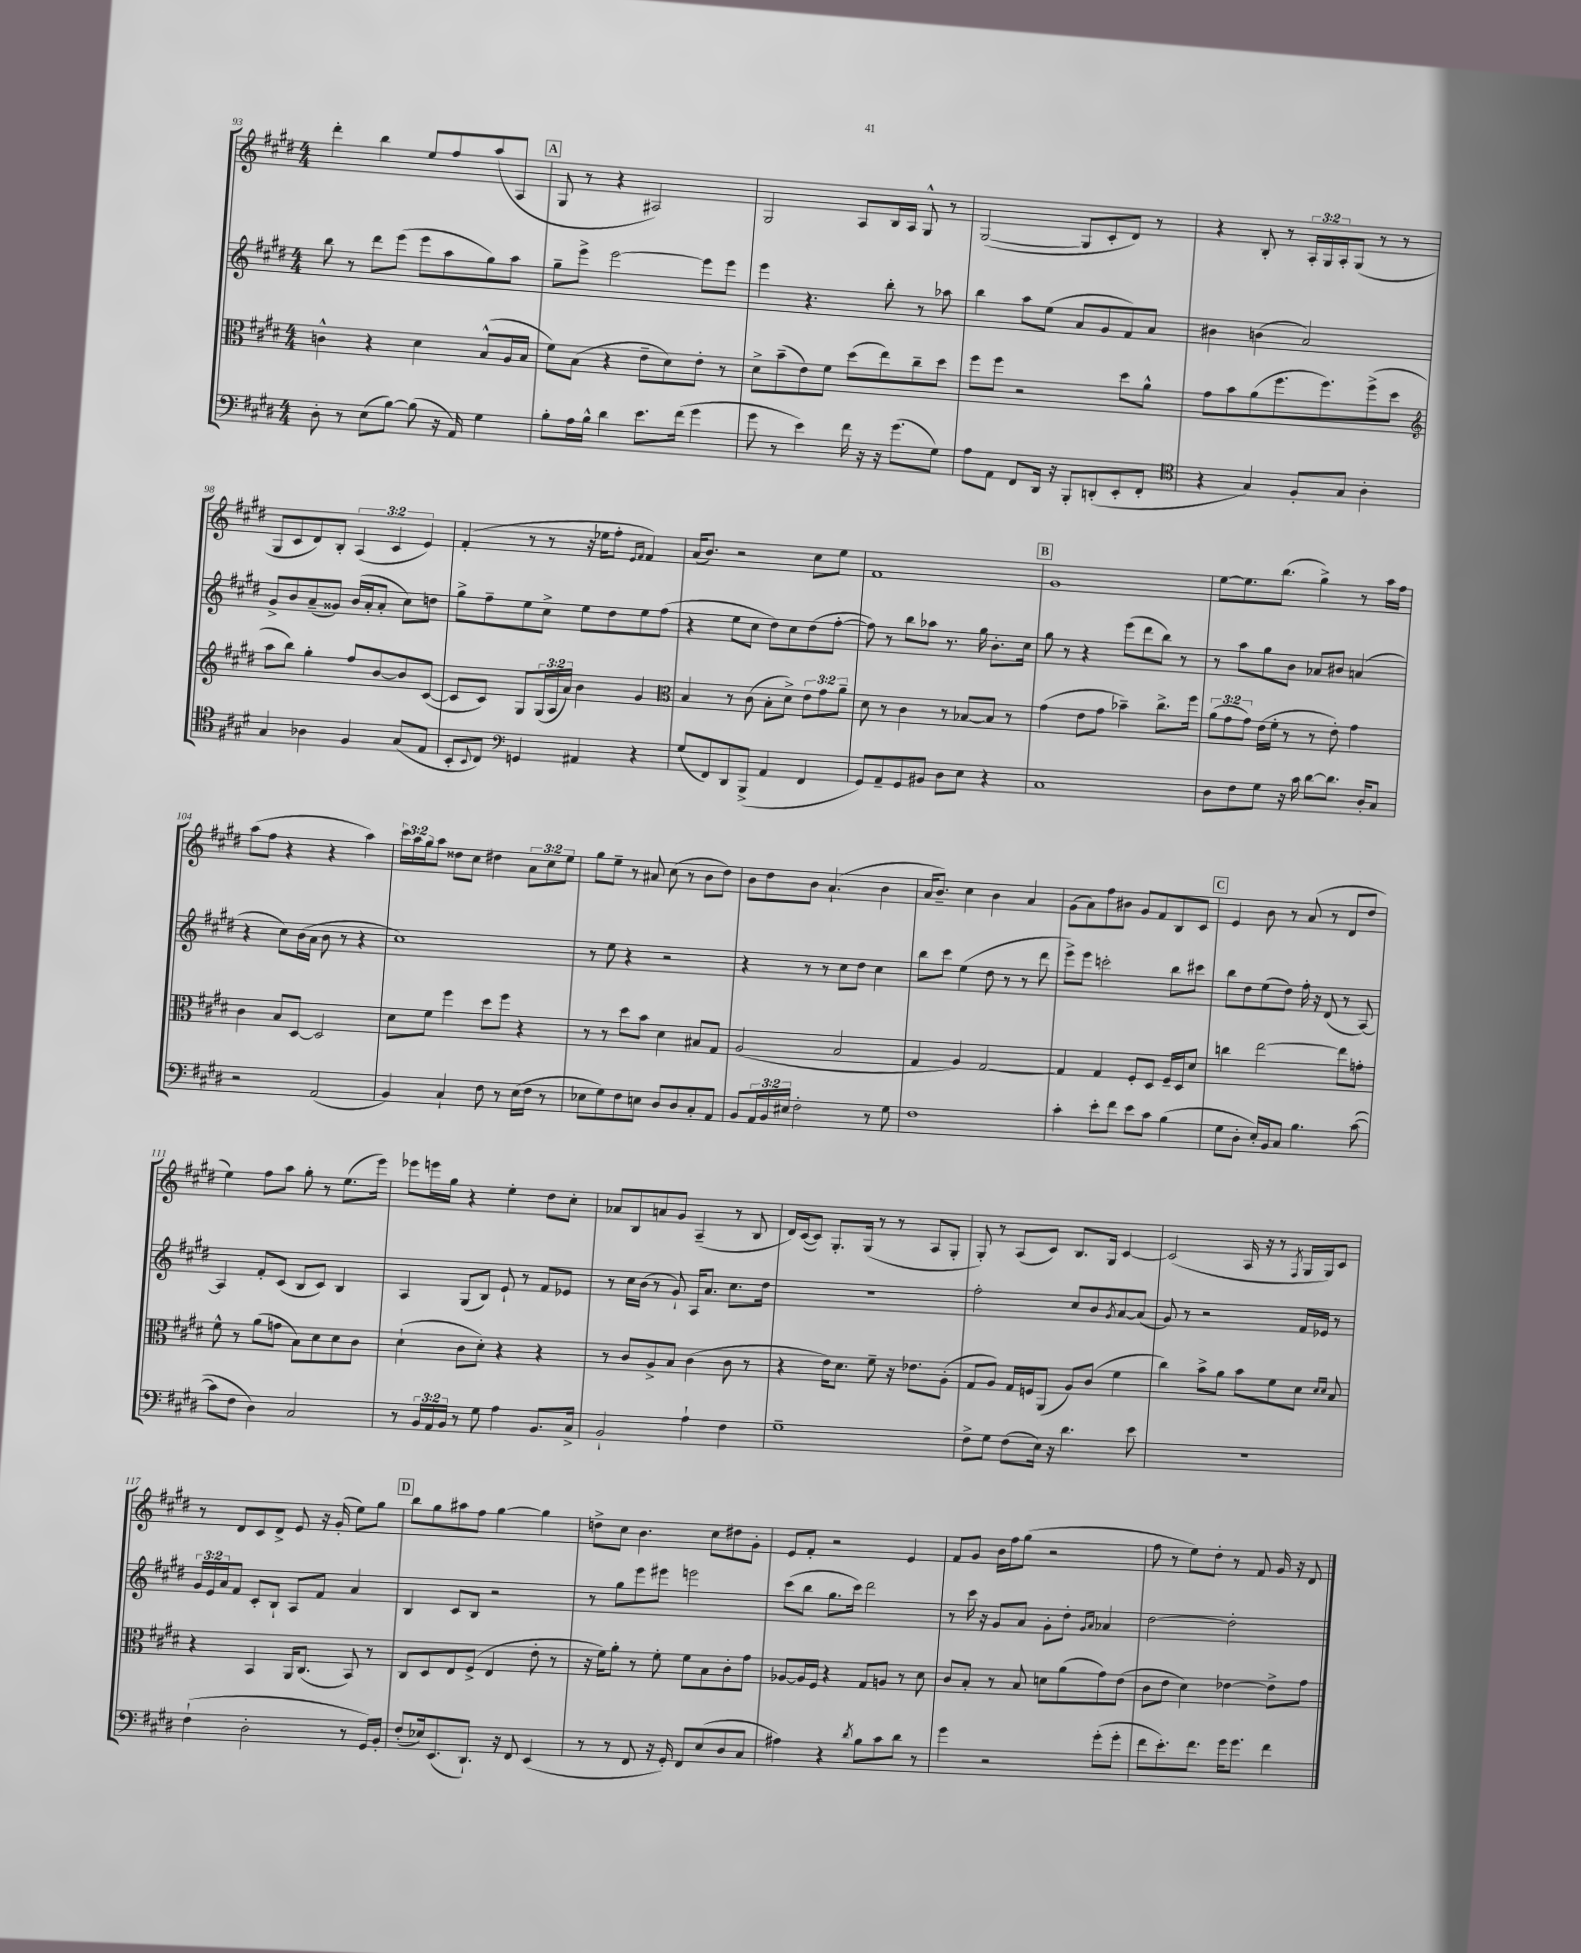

**kern	**kern	**kern	**kern
*staff4	*staff3	*staff2	*staff1
*clefF4	*clefC3	*clefG2	*clefG2
*k[f#c#g#d#]	*k[f#c#g#d#]	*k[f#c#g#d#]	*k[f#c#g#d#]
*M4/4	*M4/4	*M4/4	*M4/4
8D#'\	4c^^\	8bb\	4ddd#'\
8r	.	8r	.
(8E\L	4r	8ddd#\L	4bb\
[8B\J)	.	(8eee\J	.
(8B\]	4d#\	8eee\L	8ee/L
16r	.	8aa\	8ff#/
16AA/)	.	.	.
4G#\	(8B^^/L	8gg#\)	(8aa/
.	16A/L	8aa\J	8A/J
.	16B/JJ	.	.
=	=	=	=
8B'\L	8f#\L)	8gg#~\L	8G#/
16A\L	(8B\J	8eee^\J	8r
16B^^\JJ	.	.	.
4d#\	4r	[2eee\	4r
8.e\L	8e~\L	.	2A#/)
.	8d#\)	.	.
(16f#\Jk	.	.	.
4g#\	8e'\J	8eee\]L	.
.	8r	8eee\J	.
=	=	=	=
8g#\	8d#^\L	4eee\	2G#/
8r	(8b~\	.	.
4e\)	8e\)	4.r	.
.	8f#\J	.	.
16f#\	(8dd#\L	.	8A/L
16r	.	.	.
16r	8ee\)	8bb'\	16B/L
(8.g#\L	.	.	16A/JJ
.	8cc#~\	8r	8G#^^/
8G#\J)	8dd#\J	8aa-\	8r
=	=	=	=
8A\L	8ff#\L	4bb\	([2G#/
8AA\J	8ff#\J	.	.
8FF#/L	2r	8aa\L	.
16DD#/Jk	.	(8ee\J	.
16r	.	.	.
8BBB'/L	.	8a/L	8G#/]L
(8DD'/	.	8g#/	8c#'/
8EE'/	8dd#\L	8f#/)	8d#/J)
8FF#'/J	8a^^\J	8a/J	8r
=	=	=	=
*clefC4	*	*	*
4r	8g#\L	4b#\	4r
.	8b\	.	.
4G#/)	(8a\	(4b\	8B'/
.	8.ff#\	.	8r
8F#'/L	.	2a/)	24A'/LL
.	.	.	24G#/
.	8.ff#\)	.	.
.	.	.	24A'/J
8G#/J	.	.	(8G#/J
4A'\	(8ff#^\	.	8r
.	8dd#\J	.	8r
=	=	=	=
*	*clefG2	*	*
4G#/	8aa\L	8g#^/L	8G#/L
.	8bb\J)	8b/	8c#/
4A-\	4gg#'\	(8a~/	8d#/)
.	.	8g##/J)	8B'/J
4F#/	8ff#/L	(16b/LL	(6A/
.	.	16a'/J	.
.	[8b/	8a'/J	.
.	.	.	6c#/
(8G#/L	8b/]	8cc#\L)	.
.	.	.	6e/)
8E/J	([8c#/J	8dd\J	.
=	=	=	=
8BB'/L	8c#/]L	8gg#^\L	(4f#'/
8qqBB/	.	.	.
8C#/J)	8c#/J)	8ff#~\	.
*clefF4	*	*	*
4GG/	8G#/L	8ee\	8r
.	(24G#/L	8cc#^\J	8r
.	24A/	.	.
.	24a/JJ)	.	.
4AA#/	4b\	8ee\L	16r
.	.	.	16ee-\LK
.	.	8dd#\	8ff#'\J
.	.	.	16qqe/LL
.	.	.	16qqf#/JJ
4r	4g#/	8ee\	4f#/)
.	.	(8ff#\J	.
=	=	=	=
*	*clefC3	*	*
(8G#/L	4B/	4r	(16a/LK
.	.	.	8.b/J)
8FF#/)	.	.	.
8DD#/	8r	8ee\L	2r
(8BBB^/J	(8c#\	8cc#\J	.
4AA/	8B'\L	8dd#\L)	.
.	8d#^\J)	8cc#\	.
4FF#/	12e\L	(8dd#\	8cc#\L
.	12g#\	.	.
.	.	[8ff#'\J	8ee\J
.	12a~\J	.	.
=	=	=	=
8GG#/L)	8d#\	8ff#\])	1f#
8AA~/	8r	8r	.
8GG#/	4c#\	8bb\L	.
8BB#/J	.	8aa-\J	.
8D#\L	8r	8.r	.
8E\J	[8B-/L	.	.
.	.	16gg#\	.
4r	8B-/]J	8.b'\L	.
.	8r	.	.
.	.	16cc#\Jk	.
=	=	=	=
1C#	(4g#\	8gg#\	1g#
.	.	8r	.
.	8e\L	4r	.
.	8g#\J	.	.
.	4b-~\)	(8eee\L	.
.	.	8ddd#\	.
.	8.cc#^\L	8bb\J)	.
.	.	8r	.
.	16ff#\Jk	.	.
=	=	=	=
8D#\L	(12a\L	8r	[8ee\L
.	12g#\	.	.
8F#\	.	8aa\L	8.ee\]
.	12g#\J)	.	.
8G#\J	(16e\LL	8gg#\	.
.	16f#'\JJ	.	(8.bb\J
16r	8r	8b\J	.
16c#\	.	.	.
[8d#\L	8r	8a-/L	4gg#^\)
8.d#\]J	8e'\)	8b#/J	.
.	4g#\	(4a/	8r
16D#'/LK	.	.	.
8C#/J	.	.	16aa\LL
.	.	.	16ff#\JJ
=	=	=	=
2r	4c#\	4r	(8aa\L
.	.	.	8ff#\J
.	8B/L	8cc#\L)	4r
.	[8D#/J	(16b\L	.
.	.	16a\JJ	.
(2AA/	2D#/]	8b\	4r
.	.	8r	.
.	.	4r	4aa\)
=	=	=	=
4BB/)	8d#\L	1cc#)	24ccc#\LL
.	.	.	24aa\
.	.	.	24gg#\J
.	8f#\J	.	8aa\J
4C#`/	4ff#\	.	8dd##\L
.	.	.	8cc#\J
8F#\	8dd#\L	.	4dd#\
8r	8ff#\J	.	.
(16E\LL	4r	.	12a\L
16F#\JJ	.	.	.
.	.	.	12cc#\
8r	.	.	.
.	.	.	12ee\J
=	=	=	=
8E-\L	8r	8r	8gg#\L
8G#\)	8r	8ee\	8ee~\J
8F#\	8dd#\L	4r	8r
8E\J	8b\J	.	8a#/
8D#/L	4d#\	2r	(8cc#\
8D#/	.	.	8r
8C#'/	8B#/L	.	8b\L
8AA/J	8G#/J	.	8dd#\J)
=	=	=	=
8BB/L	(2A/	4r	8b\L
24AA/L	.	.	8dd#\
24BB/	.	.	.
24E#/JJ	.	.	.
2F#'\	.	8r	8b\J
.	.	8r	(4.a`/
.	2B/	8cc#\L	.
.	.	8dd#\J	.
8r	.	4cc#\	4b\
8G#\	.	.	.
=	=	=	=
1F#	4G#/	8bb\L	16a/LK
.	.	.	8.b~/J)
.	.	8ccc#\J	.
.	4A/)	(4ee\	4cc#\
.	[2G#/	8dd#\	4b\
.	.	8r	.
.	.	8r	4a/
.	.	8ddd#\	.
=	=	=	=
4c#'\	4G#/]	8eee^\L)	(8g#\L
.	.	8eee\J	8a\)
8e'\L	4G#/	2ccc'\	8ff#\
8f#\J	.	.	8b#\J
8e\L	8F#'/L	.	8g#/L
8c#\J	8D#/J	.	8f#/
(4B\	16F#~/LL	8bb\L	8B/
.	16D#/J	.	.
.	8d#/J	8ccc#\J	8c#/J
=	=	=	=
8G#\L	4cc\	8bb\L	4e/
8D#'\J	.	8dd#\	.
16E'/LL)	[2ee\	(8ee\	8b\
16BB/J	.	.	.
8C#/J	.	8dd#\J)	8r
4.B\	.	16ff#'\	(8a/
.	.	16r	.
.	.	(8d#/	8r
.	8ee\]L	8r	8d#/L
([8c#\	8g'\J	[8A/)	8dd#/J
=	=	=	=
8c#\]L	8f#^^\	4A/]	4ee\)
8F#\J	8r	.	.
4D#\)	(8a\L	8f#'/L	8ff#\L
.	8g\J	(8c#/J	8aa\J
2C#/	8B\L)	8B/L	8gg#'\
.	8d#\	8c#/J)	8r
.	8d#\	4B/	(8.ee\L
.	8c#\J	.	.
.	.	.	16eee\Jk)
=	=	=	=
8r	(4d#`\	4A/	8eee-\L
24BB/LL	.	.	16eee\L
24AA/	.	.	.
.	.	.	16gg#\JJ
24BB/JJ	.	.	.
8r	8c#\L	(8G#/L	4r
8G#\	8d#'\J)	8B/J)	.
4A\	4r	8e`/	4ee'\
.	.	8r	.
8.BB/L	4r	8f#/L	8dd#\L
.	.	8e-/J	8cc#'\J
16C#^/Jk	.	.	.
=	=	=	=
2BB`/	8r	8r	8a-/L
.	8c#/L	16cc#\LL	8B/
.	.	(16b\JJ	.
.	8A^/	8r	8a/
.	8B/J	8g#`/)	8g#/J
4A`\	(4c#\	16A/LK	(4A~/
.	.	8.a/J	.
4F#\	8c#\	8.cc#\L	8r
.	8r	.	8B/
.	.	16dd#\Jk	.
=	=	=	=
1G#~	4r	1r	16d#/LL)
.	.	.	([16c#/J
.	.	.	8c#/]J)
.	16e\LK)	.	8.G#'/L
.	8.d#\J	.	.
.	.	.	(16G#/Jk
.	8f#~\	.	8r
.	16r	.	8r
.	8.e-\L	.	.
.	.	.	8A/L
.	(8A'\J	.	8G#'/J
=	=	=	=
8F#^\L	8G#/L	2ff#'\	8G#'/)
8G#\J	8A/J)	.	8r
(8F#\L	16G#/LL	.	(8A/L
.	16F/J	.	.
16E\Jk)	(8AA/J	.	8c#/J)
16r	.	.	.
4.d#\	8A/L)	8cc#/L	8.B/L
.	(8c#/J	8b/	.
.	.	.	16G#/Jk
.	.	8qg#/	.
.	4f#\	[8a/	[4c#/
8e\	.	(8a/]J	.
=	=	=	=
1r	4cc#\)	8g#/)	(2c#/]
.	.	8r	.
.	8b^\L	2r	.
.	8a\J	.	.
.	8b\L	.	16A/
.	.	.	16r
.	8f#\	.	8r
.	.	.	8qF#/
.	8d#\J	16f#/LL	16G#/LL
.	.	16e-/JJ	16G#/J)
.	16qqd#/LL	.	.
.	16qqd#/JJ	.	.
.	8B/	8r	8c#/J
=	=	=	=
(4F#`\	4r	24g#/LL	8r
.	.	24e/	.
.	.	24a/J	.
.	.	8f#/J	8d#/L
2D#'\	4BB/	8c#'/L	8c#/
.	.	8B`/J	8d#^/J
.	16AA/LK	8A/L	8e/
.	(8.C#/J	.	.
.	.	8f#/J	16r
.	.	.	(16g#'/
8r	8BB/)	4a/	8ee\L)
16GG#/LL)	8r	.	8gg#\J
16BB'/JJ	.	.	.
=	=	=	=
(8F#'/L	8C#/L	4B/	8bb\L
16E-/k)	8D#/	.	8gg#\
(8.EE/	.	.	.
.	8E/	8c#/L	8aa#\
8.DD#`/J)	(8F#^/J	8B/J	8ff#\J
.	4E/	2r	[4gg#\
16r	.	.	.
8FF#/	.	.	.
(4EE/	8e'\	.	4gg#\]
.	8r	.	.
=	=	=	=
8r	16r	8r	8dd^\L
.	16f#\LK)	.	.
8r	8a'\J	8gg#\L	8cc#\J
8FF#/	8r	8eee\	4.b\
16r	8f#'\	8eee#\J	.
16GG#'/)	.	.	.
8FF#/L	8f#\L	2eee\	.
(8E/	8B\	.	8cc#\L
8D#/	8c#'\	.	8dd#\
8C#/J	8g#\J	.	8g#'\J
=	=	=	=
4A#\)	[8A-/L	(8ccc#\L	8e/L
.	16A-/]L	8bb\J	8f#'/J
.	16F#/JJ	.	.
4r	4r	8.gg#\L	2r
.	.	16ccc#\Jk)	.
8qd#/	.	.	.
8B\L	8G#/L	2ddd#\	.
8c#\	8A/J	.	.
8d#\J	8r	.	4e/
8r	8d#\	.	.
=	=	=	=
4g#\	8c#/L	8r	8f#/L
.	8B'/J	16ccc#\	8g#/J
.	.	16r	.
2r	8r	8g#/L	16b\LL
.	.	.	16ff#\J
.	8B/	8a/J	(8gg#\J
.	8d\L	8g#'\L	2r
.	(8a\	8dd#'\J	.
.	.	16qqg#/LL	.
.	.	16qqa/JJ	.
(8g#'\L	8g#\)	4a-/	.
8g#'\J	(8e\J	.	.
=	=	=	=
8f#\L	8c#\L	[2dd#\	8ff#\
8.e'\)	8e\J	.	8r
.	4d#\)	.	8ee\L)
8.f#\J	.	.	.
.	.	.	8dd#'\J
16g#\LK	[4e-\	2dd#'\]	8r
8.g#\J	.	.	.
.	.	.	8f#/
4f#\	8e-^\]L	.	16g#/
.	.	.	16r
.	8g#\J	.	8d#/
==	==	==	==
*-	*-	*-	*-
